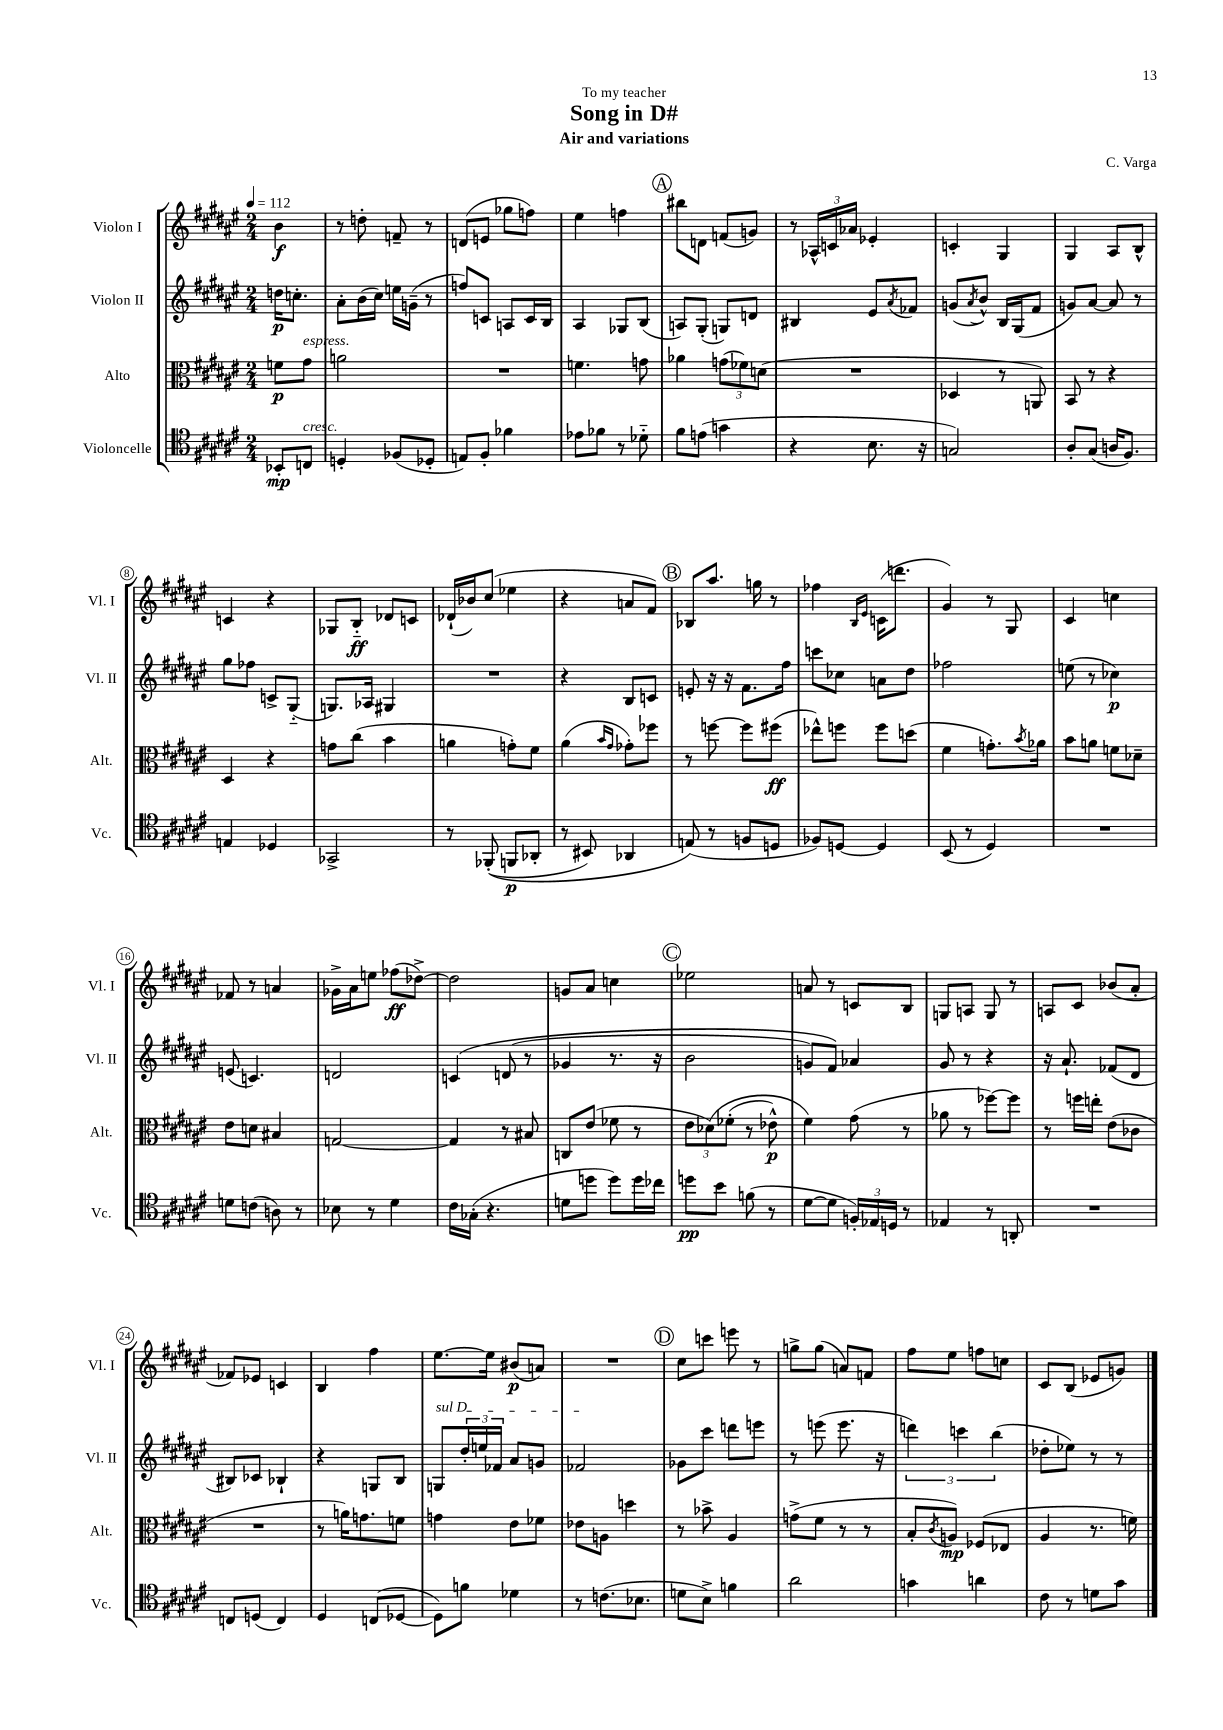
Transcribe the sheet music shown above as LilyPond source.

\header { title = "Song in D#" composer = "C. Varga" subtitle = "Air and variations" dedication = "To my teacher" }
<<
\new StaffGroup <<
\new Staff = "s0" \with { instrumentName = "Violon I" shortInstrumentName = "Vl. I" } {
    \clef treble \key fis \major \numericTimeSignature \time 2/4 \partial 4 \tempo 4 = 112
    b'4\f |
    r8 d''8-. f'8-- r8 |
    d'8( e'8 ges''8 f''8) |
    eis''4 f''4 |
    \mark \markup { \circle "A" } bis''8 d'8 f'8( g'8) |
    r8 \tuplet 3/2 { aes16-^ c'16 aes'16 } ees'4-. |
    c'4-. gis4 |
    gis4 ais8 b8-^ |
    c'4 r4 |
    ges8 b8-_\ff des'8 c'8 |
    des'16-!( bes'16) cis''8( ees''4 |
    r4 a'8 fis'8) |
    \mark \markup { \circle "B" } bes8 ais''8. g''16 r8 |
    fes''4 \grace { b16 eis'16 } c'16( d'''8. |
    gis'4) r8 gis8 |
    cis'4 c''4 |
    fes'8 r8 a'4 |
    ges'16-> ais'16 e''8 fes''8\ff( des''8~->) |
    des''2 |
    g'8 ais'8 c''4 |
    \mark \markup { \circle "C" } ees''2 |
    a'8 r8 c'8 b8 |
    g8 a8 g8 r8 |
    a8 cis'8 bes'8( ais'8-. |
    fes'8) ees'8 c'4 |
    b4 fis''4 |
    eis''8.~ eis''16 bis'8\p( a'8) |
    R2 |
    \mark \markup { \circle "D" } cis''8 c'''8 e'''8 r8 |
    g''8-> g''8( a'8) f'8 |
    fis''8 eis''8 f''8 c''8 |
    cis'8 b8( ees'8 g'8) \bar "|." |
}
\new Staff = "s1" \with { instrumentName = "Violon II" shortInstrumentName = "Vl. II" } {
    \clef treble \key fis \major \numericTimeSignature \time 2/4 \partial 4
    d''16\p c''8.-. |
    ais'8-. b'16( cis''16) e''16 g'16--( r8 |
    f''8) c'8 a8 c'16 b16 |
    ais4 ges8 b8( |
    \mark \markup { \circle "A" } a8) gis8-.( g8) d'8 |
    bis4 eis'8 \acciaccatura { ais'8 } fes'8 |
    g'8( \acciaccatura { ais'8 } b'8-^) b16 gis16( fis'8 |
    g'8) ais'8~ ais'8 r8 |
    gis''8 fes''8 c'8-> gis8-_( |
    g8.) aes16 gis4 |
    R2 |
    r4 b8 c'8 |
    \mark \markup { \circle "B" } e'8-. r16 r16 fis'8. fis''16 |
    c'''8 ces''8 a'8 dis''8 |
    fes''2 |
    e''8( r8 ces''4\p) |
    e'8( c'4.) |
    d'2 |
    c'4\( d'8( r8 |
    ges'4 r8. r16 |
    \mark \markup { \circle "C" } b'2 |
    g'8) fis'8\) aes'4 |
    gis'8 r8 r4 |
    r16 ais'8.-! fes'8( dis'8 |
    bis8) ces'8 bes4-! |
    r4 g8 b8 |
    \once \override TextSpanner.bound-details.left.text = \markup { \italic "sul D" } g8\startTextSpan \tuplet 3/2 { dis''16-. e''16 fes'16 } ais'8 g'8 |
    fes'2\stopTextSpan |
    \mark \markup { \circle "D" } ges'8 cis'''8 d'''8 e'''8 |
    r8 e'''8( e'''8. r16 |
    \tuplet 3/2 { d'''4) c'''4 b''4( } |
    des''8-. ees''8) r8 r8 \bar "|." |
}
\new Staff = "s2" \with { instrumentName = "Alto" shortInstrumentName = "Alt." } {
    \clef alto \key fis \major \numericTimeSignature \time 2/4 \partial 4
    f'8\p gis'8^\markup { \italic "espress." } |
    a'2 |
    R2 |
    f'4. g'8 |
    \mark \markup { \circle "A" } aes'4 \tuplet 3/2 { g'8( fes'8) d'8( } |
    R2 |
    des4 r8 a,8) |
    b,8 r8 r4 |
    dis4 r4 |
    g'8 cis''8( b'4 |
    a'4 g'8-.) fis'8 |
    ais'4( \grace { b'16 gis'16 } ges'8-.) fes''8 |
    \mark \markup { \circle "B" } r8 f''8~ f''8 fis''8\ff( |
    ees''8-^) f''8 f''8 d''8( |
    fis'4 g'8.-.) \acciaccatura { b'8 } aes'16 |
    b'8 a'8 f'8 des'8-- |
    eis'8 d'8 bis4 |
    g2~ |
    g4 r8 bis8 |
    c8 eis'8( fes'8 r8 |
    \mark \markup { \circle "C" } \tuplet 3/2 { eis'8 des'8)\( fes'8-.( } r8 ees'8-^\p) |
    fis'4\) gis'8( r8 |
    aes'8 r8 fes''8~) fes''8 |
    r8 f''16 e''16-. eis'8( ces'8 |
    R2 |
    r8 a'16) g'8. f'8 |
    g'4 eis'8 fes'8 |
    ees'8 a8 d''4 |
    \mark \markup { \circle "D" } r8 bes'8-> ais4 |
    g'8->( fis'8 r8 r8 |
    b8-. \acciaccatura { cis'8 } a8\mp) fes8( ees8 |
    ais4 r8. f'16) \bar "|." |
}
\new Staff = "s3" \with { instrumentName = "Violoncelle" shortInstrumentName = "Vc." } {
    \clef tenor \key fis \major \numericTimeSignature \time 2/4 \partial 4
    bes,8-.\mp c8^\markup { \italic "cresc." } |
    d4-. fes8( des8-. |
    e8) fis8-. fes'4 |
    ees'8 fes'8 r8 des'8-_ |
    \mark \markup { \circle "A" } fis'8 e'8( g'4 |
    r4 b8. r16 |
    g2) |
    ais8-. gis8( a16 fis8.) |
    e4 des4 |
    ges,2-> |
    r8 fes,8-.(\( f,8\p aes,8-. |
    r8 bis,8) aes,4 |
    \mark \markup { \circle "B" } e8(\) r8 f8 d8 |
    fes8) d8~ d4 |
    b,8( r8 dis4) |
    R2 |
    d'8 c'8( a8) r8 |
    bes8 r8 dis'4 |
    cis'16 ges16-.( r4. |
    d'8 d''8 d''8) d''16 ces''16 |
    \mark \markup { \circle "C" } d''8\pp b'8 f'8( r8 |
    dis'8~ dis'8 \tuplet 3/2 { f16-.) ees16 d16 } r8 |
    ees4 r8 a,8-. |
    R2 |
    c8 d8( c4) |
    dis4 c8( des8~ |
    des8) f'8 des'4 |
    r8 c'8.( bes8. |
    \mark \markup { \circle "D" } d'8 b8->) f'4 |
    ais'2 |
    g'4 a'4 |
    cis'8 r8 d'8 gis'8 \bar "|." |
}
>>
>>
\layout { \context { \Score \override BarNumber.stencil = #(make-stencil-circler 0.1 0.3 ly:text-interface::print) } }
